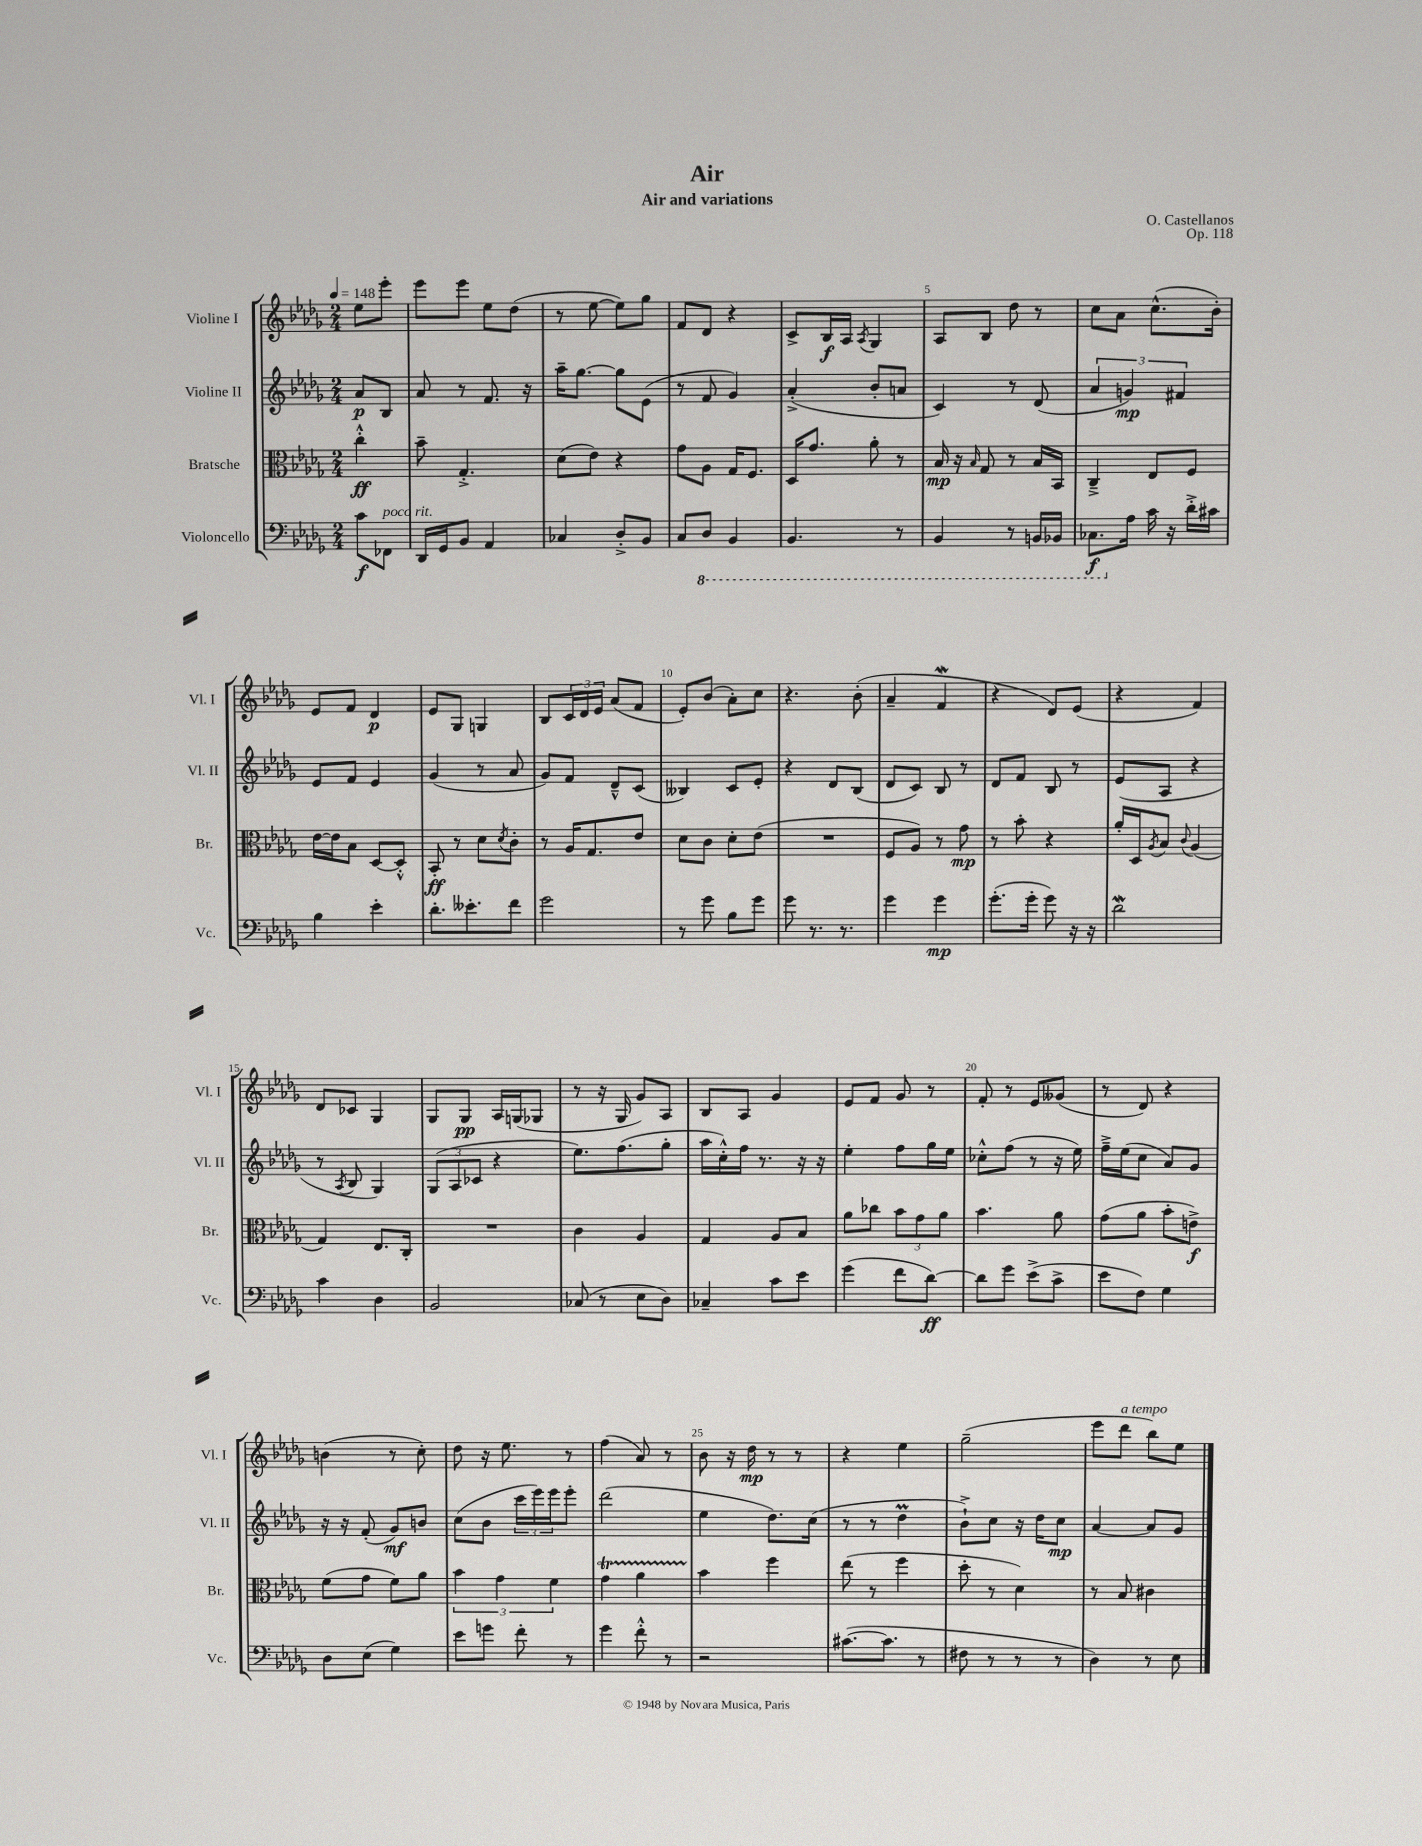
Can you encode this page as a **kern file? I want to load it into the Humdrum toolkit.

**kern	**dynam	**kern	**dynam	**kern	**dynam	**kern	**dynam
*part4	*part4	*part3	*part3	*part2	*part2	*part1	*part1
*staff4	*staff4	*staff3	*staff3	*staff2	*staff2	*staff1	*staff1
*I"Violoncello	*	*I"Bratsche	*	*I"Violine II	*	*I"Violine I	*
*I'Vc.	*	*I'Br.	*	*I'Vl. II	*	*I'Vl. I	*
*clefF4	*	*clefC3	*	*clefG2	*	*clefG2	*
*k[b-e-a-d-g-]	*	*k[b-e-a-d-g-]	*	*k[b-e-a-d-g-]	*	*k[b-e-a-d-g-]	*
*M2/4	*	*M2/4	*	*M2/4	*	*M2/4	*
*MM148	*	*MM148	*	*MM148	*	*MM148	*
=	=	=	=	=	=	=	=
8c\L	f	4cc'^^\	ff	8a-/L	p	8ee-\L	.
!LO:TX:a:i:t=poco rit.	!	!	!	!	!	!	!
8FF-X\J	.	.	.	8B-/J	.	8eee-'\J	.
=1	=1	=1	=1	=1	=1	=1	=1
16DD-/LL	.	8b-~\	.	8a-/	.	8eee-\L	.
16GG-/J	.	.	.	.	.	.	.
8BB-/J	.	4.G-'^/	.	8r	.	8eee-\J	.
4AA-/	.	.	.	8.f/	.	8ee-\L	.
.	.	.	.	.	.	(8dd-\J	.
.	.	.	.	16r	.	.	.
=2	=2	=2	=2	=2	=2	=2	=2
4C-X/	.	(8d-\L	.	16aa-~\KL	.	8r	.
.	.	.	.	[8.gg-\J	.	.	.
.	.	8e-\J)	.	.	.	[8ee-\	.
8D-'^/L	.	4r	.	8gg-\L]	.	8ee-\L])	.
8BB-/J	.	.	.	(8e-\J	.	8gg-\J	.
=3	=3	=3	=3	=3	=3	=3	=3
8C/L	.	8g-\L	.	8r	.	8f/L	.
*8ba	*	*	*	*	*	*	*
8DD-/J	.	8A-\J	.	8f/	.	8d-/J	.
4BBB-/	.	16G-/KL	.	4g-/)	.	4r	.
.	.	8.F/J	.	.	.	.	.
=4	=4	=4	=4	=4	=4	=4	=4
4.BBB-/	.	16D-/KL	.	(4a-'^/	.	8c^/L	.
.	.	8.g-/J	.	.	.	.	.
.	.	.	.	.	.	16B-/L	f
.	.	.	.	.	.	16A-/JJ	.
.	.	.	.	.	.	8qA-/	.
.	.	8a-'\	.	8b-'/L	.	4G-/	.
8r	.	8r	.	8an/J	.	.	.
=5	=5	=5	=5	=5	=5	=5	=5
4BBB-/	.	16B-/	mp	4c/)	.	8A-/L	.
.	.	16r	.	.	.	.	.
.	.	16qqB-/	.	.	.	.	.
.	.	8G-/	.	.	.	8B-/J	.
8r	.	8r	.	8r	.	8dd-\	.
16BBBn/LL	.	16B-/LL	.	(8d-/	.	8r	.
16BBB-X/JJ	.	16BB-/JJ	.	.	.	.	.
=6	=6	=6	=6	=6	=6	=6	=6
8.CC-X\L	f	4C~^/	.	6a-/	.	8cc\L	.
.	.	.	.	.	.	8a-\J	.
.	.	.	.	6gn/)	mp	.	.
*X8ba	*	*	*	*	*	*	*
16A-\Jk	.	.	.	.	.	.	.
16c\	.	8E-/L	.	.	.	(8.cc^^\L	.
16r	.	.	.	.	.	.	.
.	.	.	.	6f#X/	.	.	.
16d-'^\LL	.	8F/J	.	.	.	.	.
16c#X\JJ	.	.	.	.	.	16b-'\Jk)	.
!!LO:LB:g=z
=7	=7	=7	=7	=7	=7	=7	=7
4B-\	.	[16e-\LL	.	8e-/L	.	8e-/L	.
.	.	16e-\J]	.	.	.	.	.
.	.	8B-\J	.	8f/J	.	8f/J	.
4e-'\	.	[8D-/L	.	4e-/	.	4d-/	p
.	.	8D-'^^/J]	.	.	.	.	.
=8	=8	=8	=8	=8	=8	=8	=8
8.d-'\L	.	8BB-'/	ff	(4g-/	.	8e-/L	.
.	.	8r	.	.	.	8G-/J	.
8.e--X'\	.	.	.	.	.	.	.
.	.	8d-\L	.	8r	.	4Gn/	.
.	.	8qd-/	.	.	.	.	.
8f\J	.	8c'\J	.	8a-/	.	.	.
=9	=9	=9	=9	=9	=9	=9	=9
2g-\	.	8r	.	8g-/L)	.	8B-/L	.
.	.	16A-/KL	.	8f/J	.	24c/L	.
.	.	.	.	.	.	24d-/	.
.	.	8.G-/	.	.	.	.	.
.	.	.	.	.	.	24e-/JJ	.
.	.	.	.	8d-~^^/L	.	(8a-/L	.
.	.	8e-/J	.	(8c/J	.	8f/J	.
=10	=10	=10	=10	=10	=10	=10	=10
8r	.	8d-\L	.	4B--X/)	.	8e-'/L)	.
8g-\	.	8c\J	.	.	.	(8b-/J	.
8B-\L	.	8d-'\L	.	8c/L	.	8a-'\L)	.
8g-\J	.	(8e-\J	.	8e-'/J	.	8cc\J	.
=11	=11	=11	=11	=11	=11	=11	=11
8g-\	.	2r	.	4r	.	4.r	.
8.r	.	.	.	.	.	.	.
.	.	.	.	8d-/L	.	.	.
8.r	.	.	.	.	.	.	.
.	.	.	.	(8B-/J	.	(8b-'\	.
=12	=12	=12	=12	=12	=12	=12	=12
4g-\	.	8F/L	.	8d-/L	.	4a-~/	.
.	.	8A-/J)	.	8c/J)	.	.	.
4g-\	mp	8r	.	8B-/	.	4fW/	.
.	.	8g-\	mp	8r	.	.	.
=13	=13	=13	=13	=13	=13	=13	=13
(8.g-'\L	.	8r	.	8d-/L	.	4r	.
.	.	8b-'\	.	8f/J	.	.	.
16g-'\Jk	.	.	.	.	.	.	.
8g-\)	.	4r	.	8B-/	.	8d-/L)	.
16r	.	.	.	8r	.	(8e-/J	.
16r	.	.	.	.	.	.	.
=14	=14	=14	=14	=14	=14	=14	=14
2d-w\	.	16a-'/LL	.	(8e-/L	.	4r	.
.	.	16D-/J	.	.	.	.	.
.	.	8qA-/	.	.	.	.	.
.	.	8B-/J	.	8A-/J	.	.	.
.	.	8qqc/	.	.	.	.	.
.	.	(4A-/	.	4r	.	4f/)	.
!!LO:LB:g=z
=15	=15	=15	=15	=15	=15	=15	=15
4c\	.	4G-/)	.	8r	.	8d-/L	.
.	.	.	.	8qA-/	.	.	.
.	.	.	.	8B-/	.	8c-X/J	.
4D-\	.	8.E-/L	.	4G-/)	.	4G-/	.
.	.	16C'/Jk	.	.	.	.	.
=16	=16	=16	=16	=16	=16	=16	=16
2BB-/	.	2r	.	(12G-/L	.	8G-/L	.
.	.	.	.	12A-/	.	.	.
.	.	.	.	.	.	8G-/J	pp
.	.	.	.	12c-X/J	.	.	.
.	.	.	.	4r	.	16A-/LL	.
.	.	.	.	.	.	(16Gn/J	.
.	.	.	.	.	.	8G-X/J	.
=17	=17	=17	=17	=17	=17	=17	=17
(8C-X/	.	4c\	.	8.ee-\L)	.	8r	.
8r	.	.	.	.	.	16r	.
.	.	.	.	(8.ff\	.	16G-/	.
8E-\L	.	4A-/	.	.	.	8g-/L)	.
8D-\J)	.	.	.	8gg-'\J	.	8A-/J	.
=18	=18	=18	=18	=18	=18	=18	=18
4C-X~/	.	4G-/	.	16aa-\LL	.	8B-/L	.
.	.	.	.	16cc'^^\)	.	.	.
.	.	.	.	16ff\JJ	.	8A-/J	.
.	.	.	.	8.r	.	.	.
8c\L	.	8A-/L	.	.	.	4g-/	.
8e-\J	.	8B-/J	.	16r	.	.	.
.	.	.	.	16r	.	.	.
=19	=19	=19	=19	=19	=19	=19	=19
(4g-\	.	8a-\L	.	4ee-'\	.	8e-/L	.
.	.	8cc-X\J	.	.	.	8f/J	.
8f\L	.	12b-\L	.	8ff\L	.	8g-/	.
.	.	12g-\	.	.	.	.	.
[8d-\J)	ff	.	.	16gg-\L	.	8r	.
.	.	12a-\J	.	.	.	.	.
.	.	.	.	16ee-\JJ	.	.	.
=20	=20	=20	=20	=20	=20	=20	=20
8d-\L]	.	4.b-\	.	8cc-X'^^\L	.	8f'/	.
8g-\J	.	.	.	(8ff\J	.	8r	.
(8e-^\L	.	.	.	8r	.	8e-/L	.
8c^\J	.	8a-\	.	16r	.	(8g--X/J	.
.	.	.	.	16ee-\)	.	.	.
=21	=21	=21	=21	=21	=21	=21	=21
8e-\L	.	(8g-\L	.	16ff~^\LL	.	8r	.
.	.	.	.	(16ee-\J	.	.	.
8F\J)	.	8a-\J	.	8cc\J	.	8d-/)	.
4G-\	.	8b-'\L	.	8a-/L)	.	4r	.
.	.	8en^\J)	f	8g-/J	.	.	.
!!LO:LB:g=z
=22	=22	=22	=22	=22	=22	=22	=22
8D-\L	.	(8f\L	.	16r	.	(4bn\	.
.	.	.	.	16r	.	.	.
(8E-\J	.	8g-\J	.	(8f'/	.	.	.
4G-\)	.	8f\L)	.	8g-/L)	mf	8r	.
.	.	8a-\J	.	8bn/J	.	8cc'\)	.
=23	=23	=23	=23	=23	=23	=23	=23
8e-\L	.	6b-\	.	(8cc\L	.	8dd-\	.
8gn\J	.	.	.	8b-\J	.	16r	.
.	.	6g-\	.	.	.	.	.
.	.	.	.	.	.	8.ee-\	.
8f'\	.	.	.	24ccc\LL	.	.	.
.	.	.	.	24eee-\)	.	.	.
.	.	6f\	.	24eee-\J	.	.	.
8r	.	.	.	8eee-'\J	.	8r	.
=24	=24	=24	=24	=24	=24	=24	=24
4g-\	.	4g-T\	.	(2ddd-\	.	(4ff\	.
8f'^^\	.	4a-TTT\	.	.	.	8a-/)	.
8r	.	.	.	.	.	8r	.
=25	=25	=25	=25	=25	=25	=25	=25
2r	.	4b-\	.	4ee-\	.	8b-\	.
.	.	.	.	.	.	16r	.
.	.	.	.	.	.	16dd-\	mp
.	.	4ff\	.	8.dd-\L)	.	8r	.
.	.	.	.	.	.	8r	.
.	.	.	.	(16cc\Jk	.	.	.
=26	=26	=26	=26	=26	=26	=26	=26
([8.c#X\L	.	(8ee-\	.	8r	.	4r	.
.	.	8r	.	8r	.	.	.
8.c#\J]	.	.	.	.	.	.	.
.	.	4ff\	.	4dd-M\	.	4ee-\	.
8r	.	.	.	.	.	.	.
=27	=27	=27	=27	=27	=27	=27	=27
8F#X\	.	8dd-'\	.	8b-`^\L)	.	(2gg-~\	.
8r	.	8r	.	8cc\J	.	.	.
8r	.	4d-\)	.	16r	.	.	.
.	.	.	.	16dd-\KL	.	.	.
8r	.	.	.	8cc\J	mp	.	.
=28	=28	=28	=28	=28	=28	=28	=28
4D-\)	.	8r	.	[4a-/	.	8eee-\L	.
!	!	!	!	!	!	!LO:TX:a:i:t=a tempo	!
.	.	8B-/	.	.	.	8ddd-\J	.
8r	.	4c#X\	.	8a-/L]	.	8bb-\L)	.
8E-\	.	.	.	8g-/J	.	8ee-\J	.
==	==	==	==	==	==	==	==
*-	*-	*-	*-	*-	*-	*-	*-
